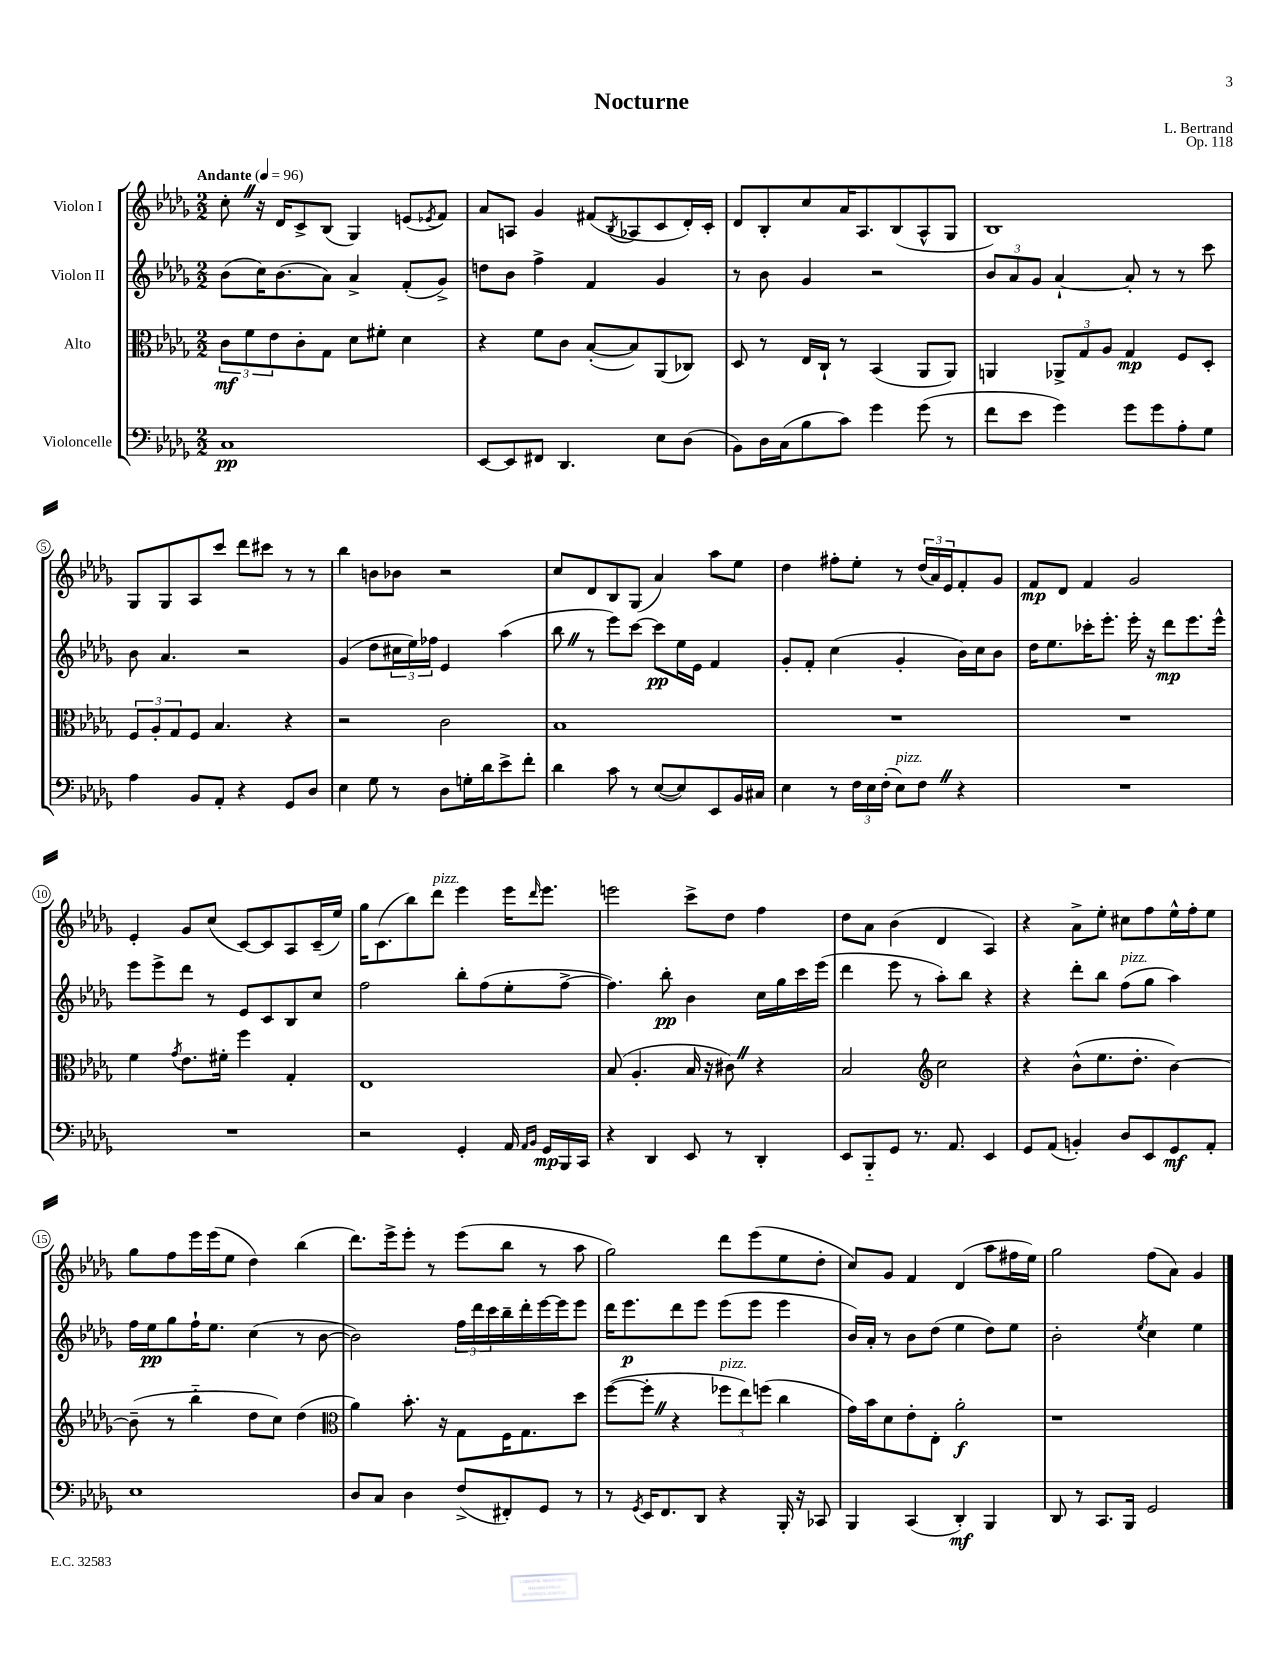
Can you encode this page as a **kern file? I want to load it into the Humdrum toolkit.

**kern	**kern	**kern	**kern
*staff4	*staff3	*staff2	*staff1
*clefF4	*clefC3	*clefG2	*clefG2
*k[b-e-a-d-g-]	*k[b-e-a-d-g-]	*k[b-e-a-d-g-]	*k[b-e-a-d-g-]
*M2/2	*M2/2	*M2/2	*M2/2
*MM96	*MM96	*MM96	*MM96
1C	12c	(8b-	8cc'
.	12f	.	.
.	.	16cc)	16r
.	12e-	.	.
.	.	(8.b-	16d-
.	8c'	.	8c^
.	8G-	8a-)	(8B-
.	8d-	4a-^	4G-)
.	8f#'	.	.
.	4d-	(8f'	(8e
.	.	.	8qe-
.	.	8g-^)	8f)
=	=	=	=
[8EE-	4r	8dd	8a-
8EE-]	.	8b-	8A
8FF#	8f	4ff^	4g-
4.DD-	8c	.	.
.	([8B-'	4f	(8f#
.	.	.	8qB-
.	8B-])	.	8A-
8E-	(8AA-	4g-	8c
(8D-	8C-)	.	16d-')
.	.	.	16c'
=	=	=	=
8BB-)	8D-	8r	8d-
16D-	8r	8b-	8B-'
(16C	.	.	.
8B-	16E-	4g-	8cc
.	16C`	.	.
8c)	8r	.	16a-
.	.	.	8.A-
4g-	(4BB-	2r	.
.	.	.	(8B-
(8g-	8AA-	.	8A-^^
8r	8AA-)	.	8G-
=	=	=	=
8f	4AA	12b-	1B-)
.	.	12a-	.
8e-	.	.	.
.	.	12g-	.
4g-)	12AA-^	[4a-`	.
.	12G-	.	.
.	12A-	.	.
8g-	4G-	8a-']	.
8g-	.	8r	.
8A-'	8F	8r	.
8G-	8D-'	8ccc	.
=	=	=	=
4A-	12F	8b-	8G-
.	12A-'	.	.
.	.	4.a-	8G-
.	12G-	.	.
8BB-	8F	.	8A-
8AA-'	4.B-	.	8ccc
4r	.	2r	8ddd-
.	.	.	8ccc#
8GG-	4r	.	8r
8D-	.	.	8r
=	=	=	=
4E-	2r	(4g-	4bb-
8G-	.	8dd-	8b
8r	.	24cc#	8b-
.	.	24ee-)	.
.	.	24ff-	.
8D-	2c	4e-	2r
16G'	.	.	.
16d-	.	.	.
8e-^	.	(4aa-	.
8f'	.	.	.
=	=	=	=
4d-	1B-	8bb-	8cc
.	.	8r	8d-
8c	.	8eee-)	8B-
8r	.	[8ccc	(8G-
([8E-	.	8ccc]	4a-)
8E-])	.	16ee-	.
.	.	16e-	.
8EE-	.	4f	8aa-
16BB-	.	.	8ee-
16C#	.	.	.
=	=	=	=
4E-	1r	8g-'	4dd-
.	.	8f'	.
8r	.	(4cc	8ff#'
24F	.	.	8ee-'
24E-	.	.	.
(24F'	.	.	.
8E-)	.	4g-'	8r
8F	.	.	(24dd-
.	.	.	24a-)
.	.	.	24e-
4r	.	16b-)	8f'
.	.	16cc	.
.	.	8b-	8g-
=	=	=	=
1r	1r	16dd-	8f
.	.	8.ee-	.
.	.	.	8d-
.	.	16ccc-'	4f
.	.	8.eee-'	.
.	.	16eee-'	2g-
.	.	16r	.
.	.	8ddd-	.
.	.	8.eee-	.
.	.	16eee-^^	.
=	=	=	=
1r	4f	8eee-	4e-'
.	.	8eee-^	.
.	8qg-	.	.
.	8.e-	8ddd-	8g-
.	.	8r	(8cc
.	16f#'	.	.
.	4ff	8e-	[8c)
.	.	8c	8c]
.	4G-'	8B-	8A-
.	.	8cc	(16c~
.	.	.	16ee-)
=	=	=	=
2r	1E-	2ff	16gg-
.	.	.	(8.c
.	.	.	8bb-)
.	.	.	8ddd-
4GG-'	.	8bb-'	4eee-
.	.	(8ff	.
16AA-	.	8ee-'	16eee-
16qqAA-	.	.	.
16qqBB-	.	.	16qqddd-
16GG-	.	.	8.eee-
16BBB-	.	[8ff^	.
16CC	.	.	.
=	=	=	=
4r	(8B-	4.ff])	2eee
.	4.A-'	.	.
4DD-	.	.	.
.	.	8bb-'	.
8EE-	16B-	4b-	8ccc^
.	16r	.	.
8r	8c#)	.	8dd-
4DD-'	4r	16cc	4ff
.	.	16gg-	.
.	.	16ccc	.
.	.	(16eee-	.
=	=	=	=
8EE-	2B-	4ddd-	8dd-
8BBB-'~	.	.	8a-
8GG-	.	8eee-	(4b-
8.r	.	8r	.
*	*clefG2	*	*
.	2cc	8aa-')	4d-
8.AA-	.	.	.
.	.	8bb-	.
4EE-	.	4r	4A-)
=	=	=	=
8GG-	4r	4r	4r
(8AA-	.	.	.
4BB')	(8b-^^	8ddd-'	8a-^
.	8.ee-	8bb-	8ee-'
8D-	.	(8ff	8cc#
.	8.dd-'	.	.
8EE-	.	8gg-	8ff
8GG-	[4b-)	4aa-)	16ee-^^
.	.	.	16ff'
8AA-'	.	.	8ee-
=	=	=	=
1E-	(8b-~]	16ff	8gg-
.	.	16ee-	.
.	8r	8gg-	8ff
.	4bb-'~	16ff`	16eee-
.	.	8.ee-	(16eee-
.	.	.	8ee-
.	8dd-	(4cc	4dd-)
.	8cc)	.	.
.	(4dd-	8r	(4bb-
.	.	[8b-	.
=	=	=	=
*	*clefC3	*	*
8D-	4a-)	2b-])	8.ddd-)
8C	.	.	.
.	.	.	16eee-^
4D-	8.b-'	.	8eee-'
.	.	.	8r
.	16r	.	.
(8F^	8G-	24ff	(8eee-
.	.	24ddd-	.
.	.	24ccc	.
8FF#')	16F	16bb-~	8bb-
.	8.G-	16ddd-'	.
8GG-	.	[16eee-	8r
.	.	16eee-]	.
8r	8dd-	8eee-	8aa-
=	=	=	=
8r	([8ff	16ddd-	2gg-)
.	.	8.eee-	.
8qGG-	.	.	.
16EE-	8ff']	.	.
8.FF	.	.	.
.	4r	8ddd-	.
8DD-	.	8eee-	.
4r	12ff-	(8eee-	8ddd-
.	12ee-)	.	.
.	.	8eee-	(8eee-
.	(12ff	.	.
16BBB-'	4cc	4eee-	8ee-
16r	.	.	.
8CC-	.	.	8dd-'
=	=	=	=
4BBB-	16g-)	16b-)	8cc)
.	16b-	16a-'	.
.	8d-	8r	8g-
(4CC	8e-'	8b-	4f
.	8E-'	(8dd-	.
4DD-')	2a-'	4ee-	(4d-
4BBB-	.	8dd-)	8aa-
.	.	8ee-	16ff#
.	.	.	16ee-)
=	=	=	=
8DD-	1r	2b-'	2gg-
8r	.	.	.
8.CC	.	.	.
16BBB-	.	.	.
.	.	8qee-	.
2GG-	.	4cc	(8ff
.	.	.	8a-)
.	.	4ee-	4g-
==	==	==	==
*-	*-	*-	*-
